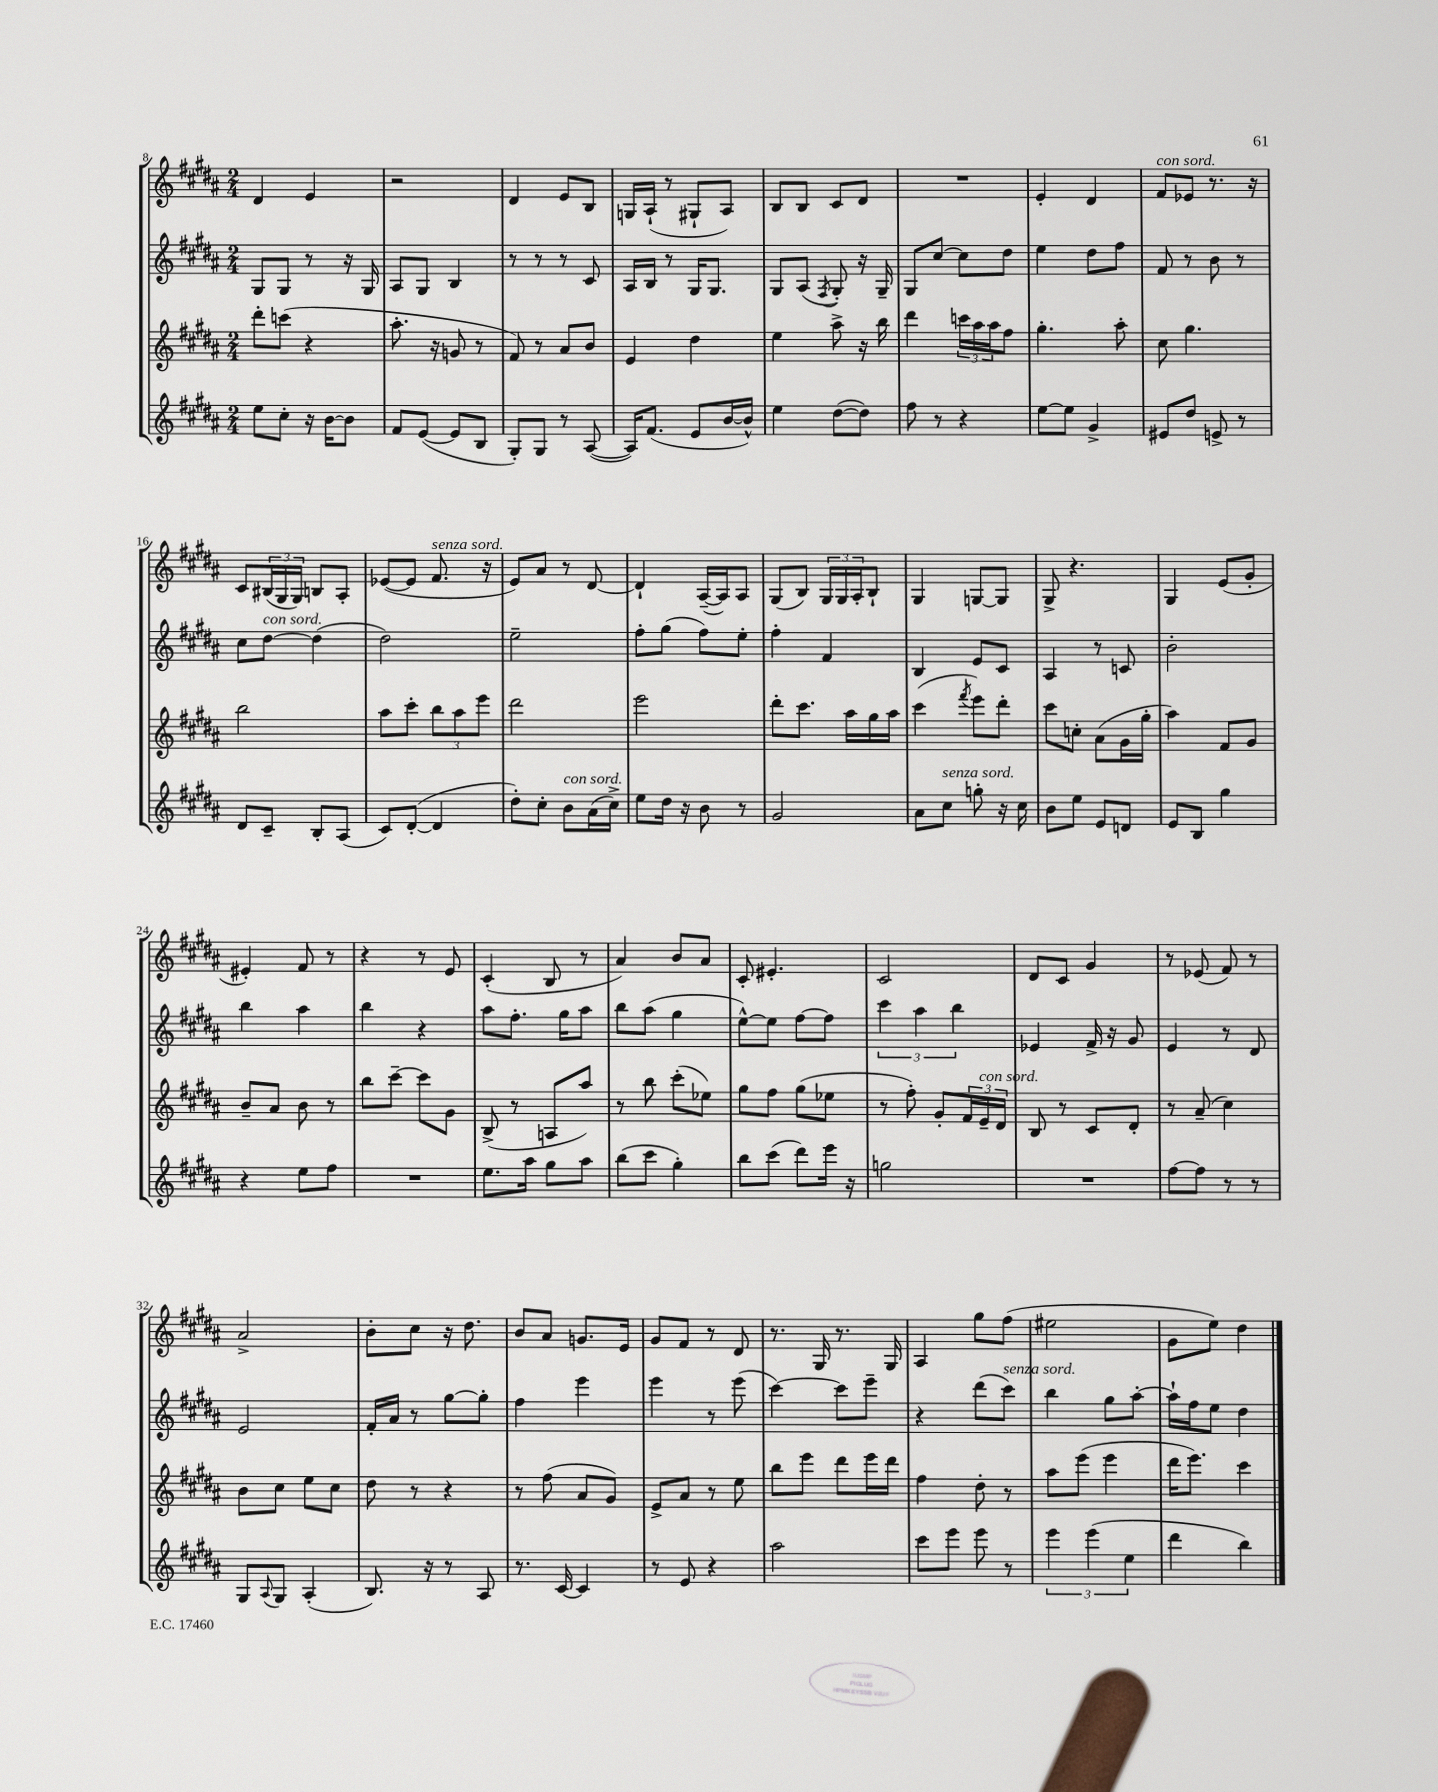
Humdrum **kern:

**kern	**kern	**kern	**kern
*staff4	*staff3	*staff2	*staff1
*clefG2	*clefG2	*clefG2	*clefG2
*k[f#c#g#d#a#]	*k[f#c#g#d#a#]	*k[f#c#g#d#a#]	*k[f#c#g#d#a#]
*M2/4	*M2/4	*M2/4	*M2/4
8ee	8ddd#'	8G#	4d#
8cc#'	(8ccc	8G#	.
16r	4r	8r	4e
[16b	.	.	.
8b]	.	16r	.
.	.	16G#	.
=	=	=	=
8f#	8.aa#'	8A#	2r
([8e	.	8G#	.
.	16r	.	.
8e]	8g	4B	.
8B	8r	.	.
=	=	=	=
8G#')	8f#)	8r	4d#
8G#	8r	8r	.
8r	8a#	8r	8e
([8A#	8b	8c#	8B
=	=	=	=
16A#])	4e	16A#	16G
(8.f#	.	16B	(16A#`
.	.	8r	8r
8e	4dd#	16G#	8G#`
.	.	8.G#	.
[16b	.	.	8A#)
16b^^])	.	.	.
=	=	=	=
4ee	4ee	8G#	8B
.	.	(8A#	8B
.	.	8qF#	.
([8dd#	8aa#^	8G#')	8c#
8dd#])	16r	16r	8d#
.	16bb	16G#~	.
=	=	=	=
8ff#	4ddd#	8G#	2r
8r	.	[8cc#	.
4r	24ccc	8cc#]	.
.	24aa#	.	.
.	24aa#	.	.
.	8ff#	8dd#	.
=	=	=	=
[8ee	4.gg#'	4ee	4e'
8ee]	.	.	.
4g#^	.	8dd#	4d#
.	8aa#'	8ff#	.
=	=	=	=
8e#	8cc#	8f#	8f#
8dd#	4.gg#	8r	8e-
8e^	.	8b	8.r
8r	.	8r	.
.	.	.	16r
=	=	=	=
8d#	2bb	8cc#	8c#
8c#~	.	[8dd#	(24B#
.	.	.	24G#
.	.	.	24G#)
8B'	.	(4dd#]	8B
(8A#	.	.	8A#'
=	=	=	=
8c#)	8aa#	2dd#)	([8e-
([8d#'	8ccc#'	.	8e-]
4d#]	12bb	.	8.f#
.	12aa#	.	.
.	12eee	.	.
.	.	.	16r
=	=	=	=
8dd#')	2ddd#	2ee~	8e)
8cc#'	.	.	8a#
8b	.	.	8r
(16a#	.	.	[8d#
16cc#^)	.	.	.
=	=	=	=
8ee	2eee	8ff#'	4d#`]
16dd#	.	(8gg#	.
16r	.	.	.
8b	.	8ff#)	([16A#~
.	.	.	16A#])
8r	.	8ee'	8A#
=	=	=	=
2g#	8ddd#'	4ff#'	(8G#
.	8.ccc#	.	8B)
.	.	4f#	24G#
.	.	.	24G#
.	16aa#	.	.
.	.	.	24A#'
.	16gg#	.	8B`
.	16aa#	.	.
=	=	=	=
8a#	(4ccc#	4B	4G#
8cc#	.	.	.
.	8qfff#	.	.
8gg'	8eee)	8e	[8G
16r	8ddd#'	8c#	8G]
16cc#	.	.	.
=	=	=	=
8b	8ccc#	4A#	8G#^
8ee	8cc'	.	4.r
8e	(8a#	8r	.
8d	16g#	8c	.
.	16gg#'	.	.
=	=	=	=
8e	4aa#)	2b'	4G#
8B	.	.	.
4gg#	8f#	.	(8e
.	8g#	.	8g#'
=	=	=	=
4r	8b~	4bb	4e#')
.	8a#	.	.
8ee	8b	4aa#	8f#
8ff#	8r	.	8r
=	=	=	=
2r	8bb	4bb	4r
.	[8ccc#~	.	.
.	8ccc#]	4r	8r
.	8g#	.	8e
=	=	=	=
8.ee	(8B^	8aa#	(4c#'
.	8r	8.ff#'	.
16aa#	.	.	.
8gg#	8A	.	8B
.	.	16gg#	.
8aa#	8aa#)	8aa#	8r
=	=	=	=
(8bb	8r	8bb	4a#)
8ccc#	8bb	(8aa#	.
4gg#')	(8ccc#'	4gg#	8b
.	8ee-)	.	8a#
=	=	=	=
8bb	8gg#	[8ee^^)	8c#'
(8ccc#	8ff#	8ee]	4.e#'
8ddd#)	(8gg#	[8ff#	.
16eee	8ee-	8ff#]	.
16r	.	.	.
=	=	=	=
2gg	8r	6ccc#	2c#
.	8ff#')	.	.
.	.	6aa#	.
.	8g#'	.	.
.	.	6bb	.
.	24f#	.	.
.	24e~	.	.
.	24d#	.	.
=	=	=	=
2r	8B	4e-	8d#
.	8r	.	8c#
.	8c#	16f#^	4g#
.	.	16r	.
.	8d#'	8g#	.
=	=	=	=
[8ff#	8r	4e	8r
8ff#]	(8a#~	.	(8e-
8r	4cc#)	8r	8f#)
8r	.	8d#	8r
=	=	=	=
8G#	8b	2e	2a#^
8qqA#	.	.	.
8G#	8cc#	.	.
(4A#'	8ee	.	.
.	8cc#	.	.
=	=	=	=
8.B)	8dd#	16f#'	8b'
.	.	16a#	.
.	8r	8r	8cc#
16r	.	.	.
8r	4r	[8gg#	16r
.	.	.	8.dd#
8A#	.	8gg#']	.
=	=	=	=
8.r	8r	4ff#	8b
.	(8ff#	.	8a#
[16c#	.	.	.
4c#]	8a#	4eee	8.g
.	8g#)	.	.
.	.	.	16e
=	=	=	=
8r	8e^	4eee	8g#
8e	8a#	.	8f#
4r	8r	8r	8r
.	8ee	(8eee	8d#
=	=	=	=
2aa#	8bb	[4ccc#)	8.r
.	8eee	.	.
.	.	.	16G#
.	8ddd#	8ccc#]	8.r
.	16eee	8eee~	.
.	16ddd#	.	16G#
=	=	=	=
8ccc#	4ff#	4r	4A#
8eee	.	.	.
8eee	8dd#'	(8ddd#	8gg#
8r	8r	8ccc#)	(8ff#
=	=	=	=
6eee	8aa#	4bb	2ee#
.	(8eee	.	.
(6eee	.	.	.
.	4eee	8gg#	.
6ee	.	.	.
.	.	[8aa#'	.
=	=	=	=
4ddd#	16ddd#	16aa#`]	8g#
.	8.eee)	16ff#	.
.	.	8ee	8ee)
4bb)	4ccc#	4dd#	4dd#
==	==	==	==
*-	*-	*-	*-
